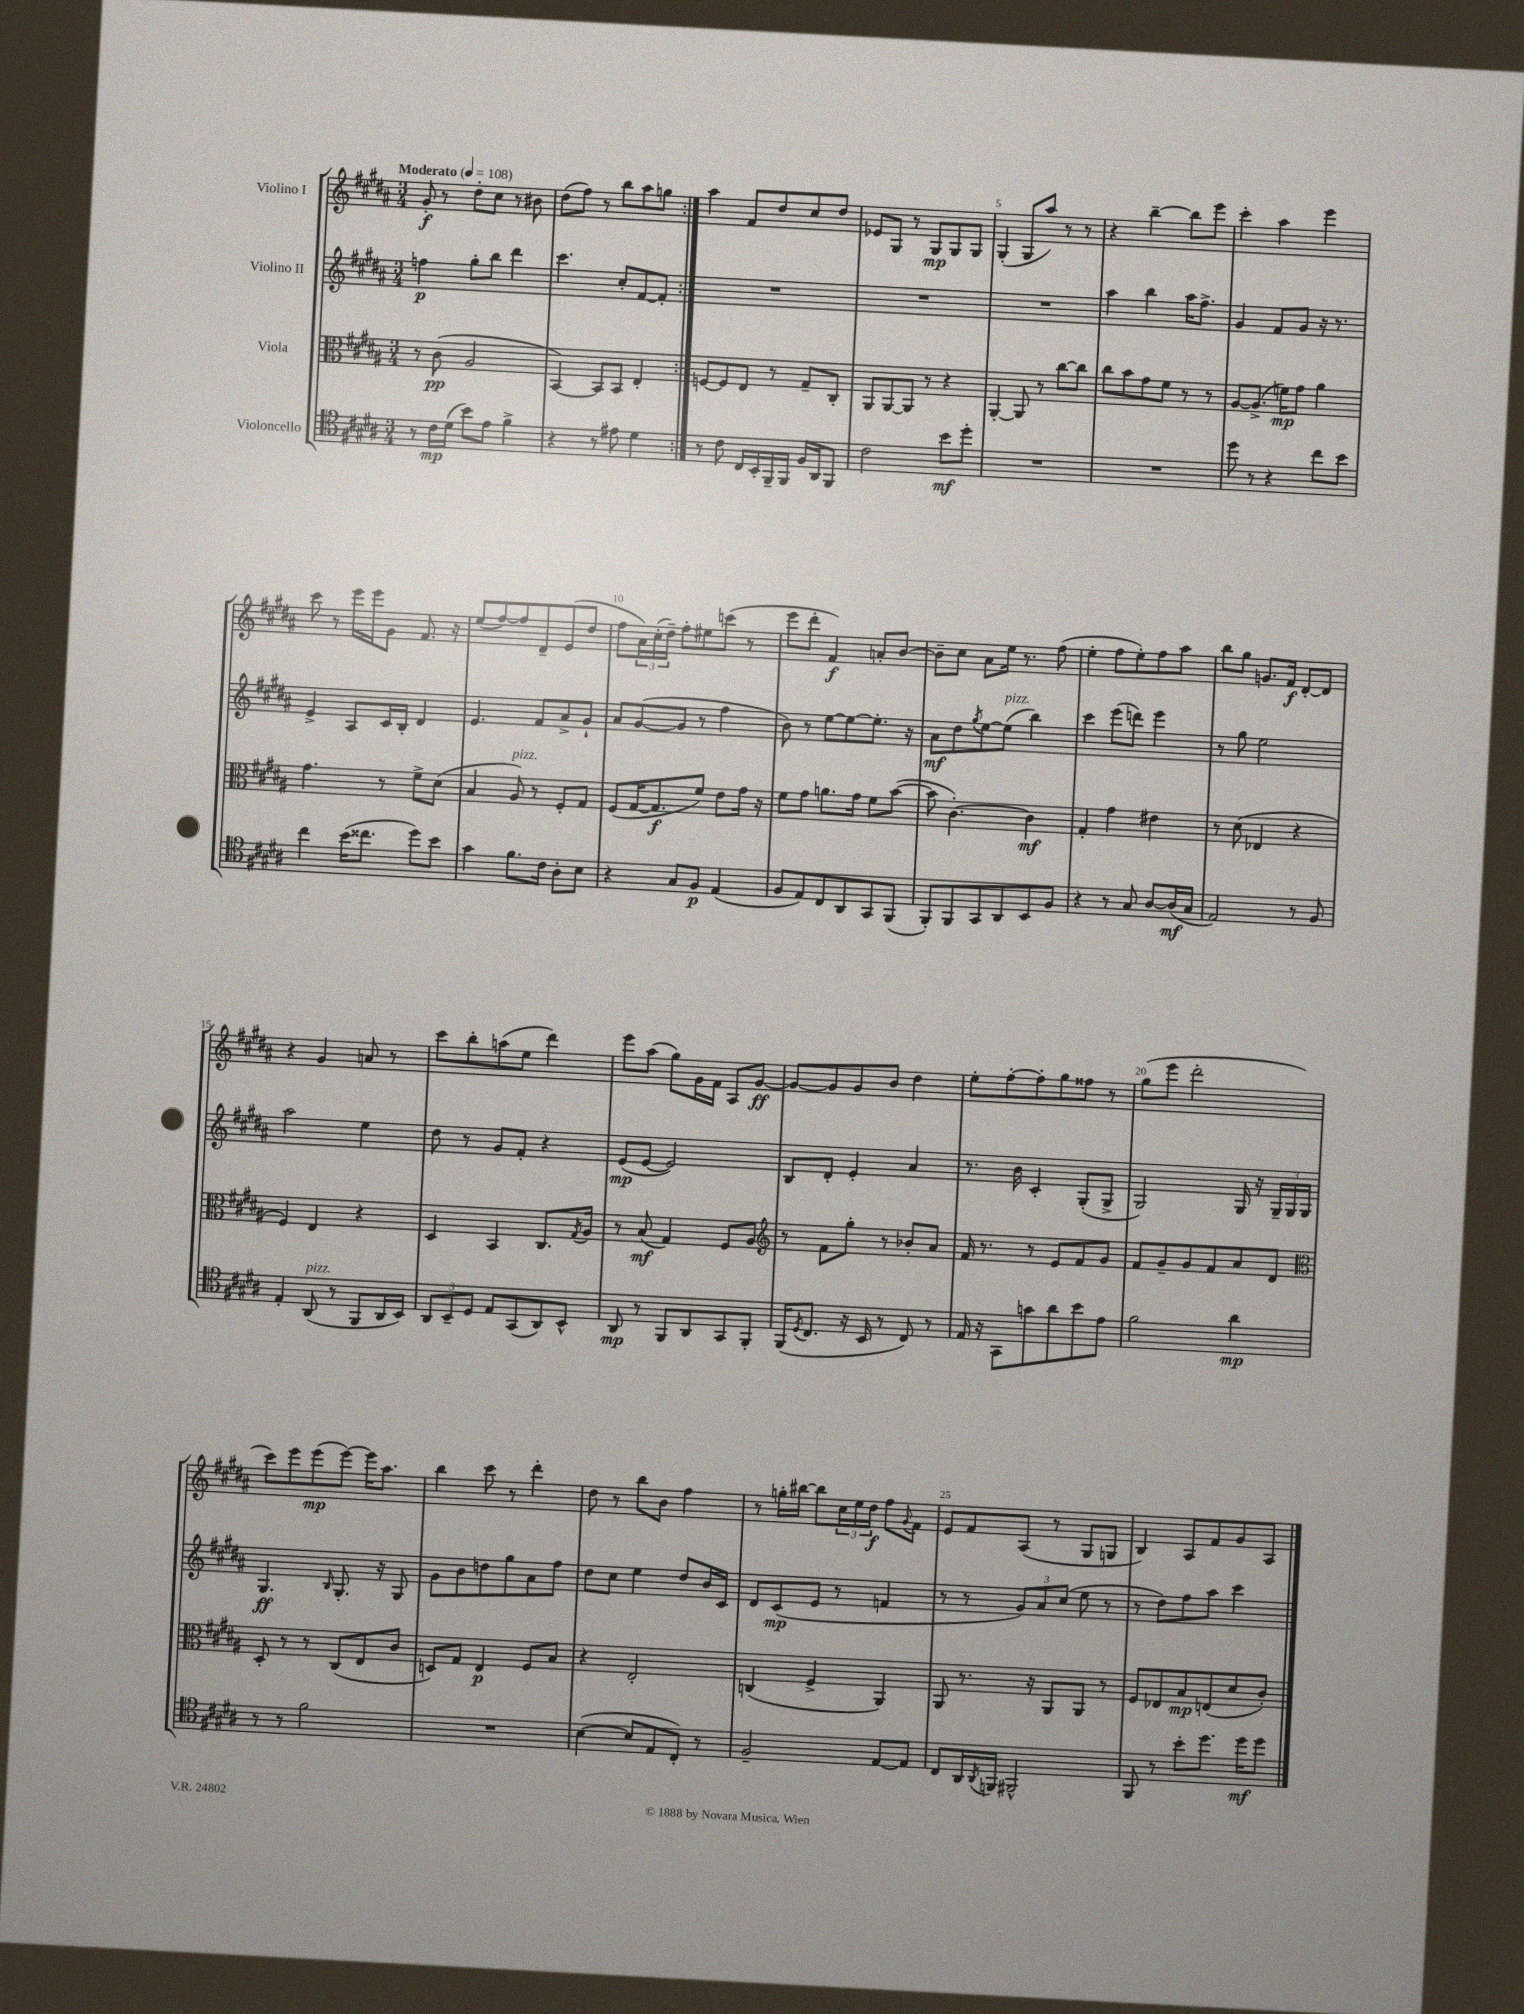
<<
\new StaffGroup <<
\new Staff = "s0" \with { instrumentName = "Violino I" } {
    \clef treble \key b \major \numericTimeSignature \time 3/4 \tempo "Moderato" 4 = 108
    \repeat volta 2 { gis'8-.\f r8 dis''8-. cis''8 r8 bis'8 |
    dis''8( fis''8) r8 b''8 ais''8 g''8 | }
    ais''4 fis'8 dis''8 cis''8 dis''8 |
    ees'8 gis8 r8 gis8\mp gis8 gis8 |
    gis4-.( gis8 ais''8) r8 r8 |
    r4 b''4~-- b''8 e'''8 |
    cis'''4-. ais''4 e'''4 |
    cis'''8 r8 e'''16 e'''16 gis'8 fis'8. r16 |
    e''8( fis''8~) fis''8 dis'8-- e'8( dis''8 |
    fis''8 \tuplet 3/2 { ais'16) cis''16-.( dis''16--) } fis''8-. eis''8 c'''8( r8 |
    e'''8 dis'''8-. fis'4\f) a'8-. b'8~ |
    b'8-- cis''8 ais'8 e''16 r8. fis''8( |
    e''4-. fis''8 e''8-.) fis''8 ais''8 |
    b''8 gis''8 g'8. fis'16\f dis'8~-. dis'8 |
    r4 gis'4 a'8 r8 |
    cis'''8 b''8-. a''8( e''8 dis'''4) |
    e'''8 ais''8( gis''8) gis'16 fis'16 ais8 gis'8~\ff |
    gis'8~ gis'8 gis'8 b'8 dis''4 |
    e''8-. fis''8~-. fis''8-. gis''8 fisis''8 r8 |
    gis''8( e'''8 dis'''2-. |
    cis'''8) e'''8 e'''8\mp( e'''8~) e'''16 ais''8. |
    b''4 cis'''8 r8 dis'''4-. |
    dis''8 r8 b''8 b'8 fis''4 |
    r8 g''16-. bis''16~ bis''8 \tuplet 3/2 { cis''16 e''16 dis''16\f } fis''8 \appoggiatura { gis'8 } fis'8 |
    e'8 fis'8 ais8( r8 gis8 g8 |
    b4) ais8 fis'8 gis'8 ais8 \bar "|." |
}
\new Staff = "s1" \with { instrumentName = "Violino II" } {
    \clef treble \key b \major \numericTimeSignature \time 3/4
    \repeat volta 2 { f''4\p gis''8-. b''8 dis'''4 |
    cis'''4. cis''8-. fis'8~ fis'8-. | }
    R2. |
    R2. |
    R2. |
    ais''4 b''4 ais''16 fis''8.-> |
    gis'4 fis'8 gis'8 r16 r8. |
    e'4-> ais8 cis'16 b16-. dis'4 |
    e'4. fis'8 ais'8-> gis'8-! |
    ais'8 gis'8~( gis'8 r8 fis''4 |
    b'8) r8 e''8~ e''8~ e''8.-. r16 |
    ais'8\mf dis''8 \acciaccatura { gis''8 } e''8~ e''8^\markup { \italic "pizz." }( b''4) |
    cis'''4 e'''8( d'''8) e'''4 |
    r8 gis''8 e''2 |
    ais''2 e''4 |
    dis''8 r8 gis'8 fis'8-. r4 |
    e'8\mp( e'8~ e'2) |
    b8 dis'8-. e'4-. ais'4 |
    r8. b'16 cis'4-. gis8-.( gis8-> |
    gis2) gis16 r16 \tuplet 3/2 { gis16-- gis16 gis16 } |
    gis4.\ff \grace { b16 } gis8.-. r16 gis8 |
    gis'8 b'8 d''8 gis''8 ais'8 fis''8 |
    dis''8 cis''8 e''4 dis''8 b'16 cis'16 |
    dis'8 cis'8\mp( e'8 r8 f'4 |
    r8 r8 \tuplet 3/2 { gis'8) ais'8 cis''8( } e''8 r8 |
    r8 dis''8) fis''8 ais''8 cis'''4 \bar "|." |
}
\new Staff = "s2" \with { instrumentName = "Viola" } {
    \clef alto \key b \major \numericTimeSignature \time 3/4
    \repeat volta 2 { r8 cis'8\pp( ais2 |
    b,4~) b,8 b,8 e4-. | }
    f8~ f8 e8 r8 gis8-- cis8-. |
    ais,8 ais,8~ ais,8 r8 r4 |
    ais,4~-. ais,8 r8 cis''8~ cis''8 |
    cis''8 b'8 gis'8 fis'8 r8 r8 |
    ais8~ ais8.->( f'16\mp) gis'8 ais'4 |
    gis'4. r8 fis'8-> dis'8( |
    b4 ais8^\markup { \italic "pizz." }) r8 fis8-. gis8 |
    fis8( gis16~ gis8.\f fis'8) e'8 gis'16 r16 |
    fis'8 gis'8 a'8. gis'16 fis'8 b'8~( |
    b'8 cis'4.~-.) cis'4\mf |
    gis4-. gis'4 eis'4 |
    r8 dis'8( ees4 r4 |
    fis4) e4 r4 |
    dis4 b,4 cis8. \acciaccatura { gis8 } ais16 |
    r8 b8\mf( gis4) fis8 ais8 |
    \clef treble r8 fis'8 gis''8-. r8 bes'8-. ais'8 |
    fis'16 r8. r8 e'8 fis'8 gis'8 |
    fis'8 gis'8-- gis'8 fis'8 ais'8 dis'8 |
    \clef alto dis8-. r8 r8 cis8( e8 cis'8 |
    d8) gis8 e4\p fis8 b8 |
    r4 e2-. |
    c4( fis4-> ais,4) |
    ais,8 r8. r16 ais,8 ais,8 r8 |
    fis8 ees8 b8\mp e8( dis'8 cis'8-.) \bar "|." |
}
\new Staff = "s3" \with { instrumentName = "Violoncello" } {
    \clef tenor \key b \major \numericTimeSignature \time 3/4
    \repeat volta 2 { r8 cis'16\mp dis'16( b'8) e'8 fis'4-> |
    r4 r8 eis'8 dis'4 | }
    r8 cis'8 cis16 b,16-. fis,16-- fis,16 fis16 ais,16 fis,8 |
    cis'2 b'8\mf dis''8-. |
    R2. |
    R2. |
    dis''8 r8 r4 cis''8 b'8 |
    cis''4 b'16( cisis''8. dis''8) b'8 |
    gis'4 fis'8. cis'16 ais8-. b8 |
    r4 gis8 fis8\p e4( |
    fis8 e8) cis8 ais,8 gis,8 fis,8( |
    fis,8-.) fis,8 gis,8 ais,8 b,8 fis8 |
    r4 r8 gis8 ais8~ ais16\mf( gis16 |
    e2) r8 fis8 |
    e4-. ais,8^\markup { \italic "pizz." }( r8 fis,8 ais,16 b,16) |
    \tuplet 3/2 { ais,8 b,8-- dis8 } e8 gis,8( ais,8) b,8-^ |
    ais,8\mp r8 fis,8 ais,8 gis,8 fis,8-. |
    fis,16( \acciaccatura { dis8 } cis8. r16 b,16 r8 cis8) r8 |
    e16 r16 gis,8 g'8 ais'8 b'8 e'8 |
    fis'2 ais'4\mp |
    r8 r8 fis'2 |
    R2. |
    b4~( b8 e8 cis8-.) r8 |
    fis2-- e8~ e8 |
    cis8 ais,16 \acciaccatura { ais,8 } f,16 fis,2-^ |
    fis,8 r8 b'8-. dis''8. dis''16\mf dis''8 \bar "|." |
}
>>
>>
\layout { \context { \Score \override BarNumber.break-visibility = ##(#f #t #t) barNumberVisibility = #(every-nth-bar-number-visible 5) } }
